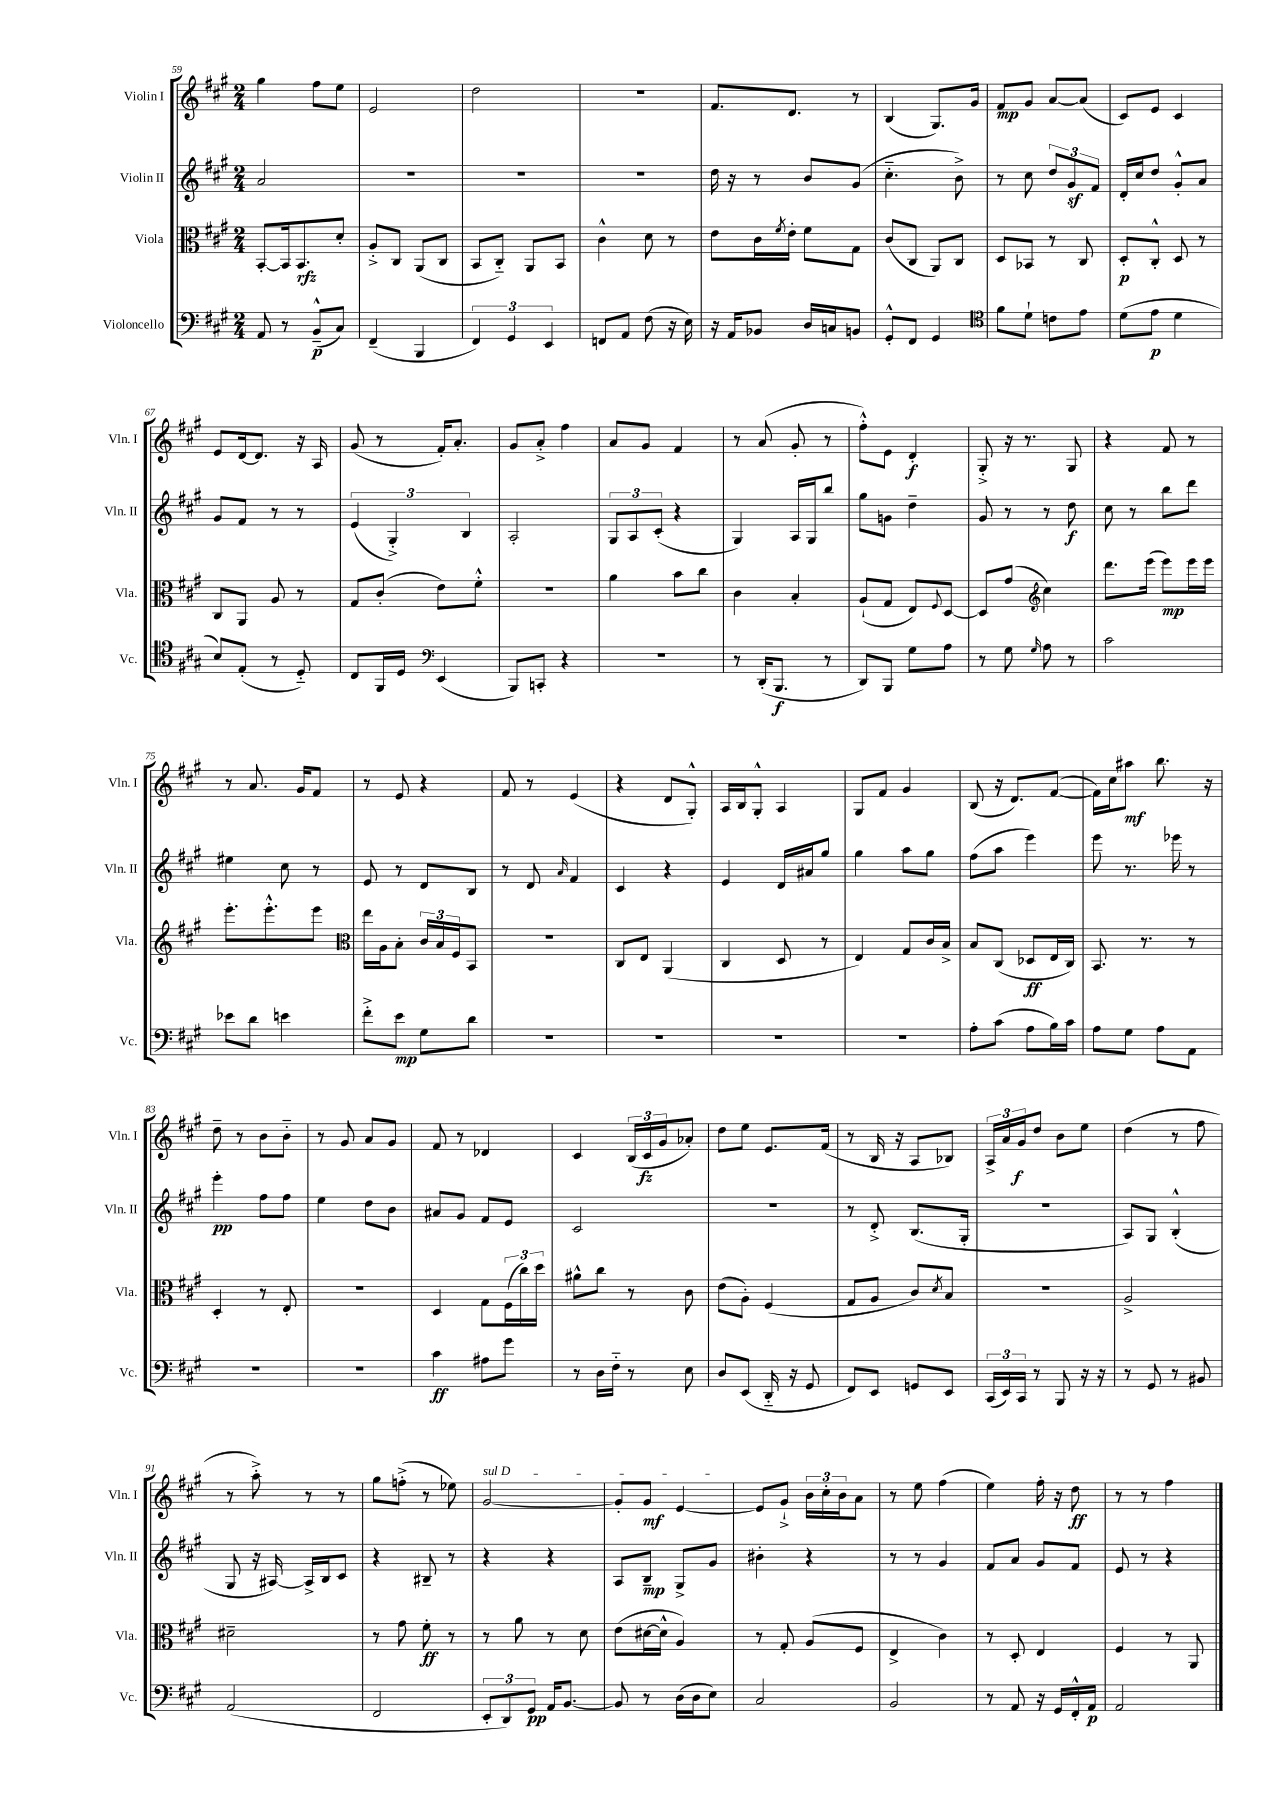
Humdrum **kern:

**kern	**kern	**kern	**kern
*staff4	*staff3	*staff2	*staff1
*clefF4	*clefC3	*clefG2	*clefG2
*k[f#c#g#]	*k[f#c#g#]	*k[f#c#g#]	*k[f#c#g#]
*M2/4	*M2/4	*M2/4	*M2/4
8AA/	[8BB'/L	2a/	4gg#\
8r	16BB/]k	.	.
.	8.BB/	.	.
(8BB~^^/L	.	.	8ff#\L
8C#/J)	8d'/J	.	8ee\J
=	=	=	=
(4FF#~/	8A'^/L	2r	2e/
.	8C#/J	.	.
4BBB/	(8AA/L	.	.
.	8C#/J	.	.
=	=	=	=
6FF#/)	8BB/L	2r	2dd\
.	8C#'~/J)	.	.
6GG#/	.	.	.
.	8AA/L	.	.
6EE/	.	.	.
.	8BB/J	.	.
=	=	=	=
8FF/L	4c#^^\	2r	2r
8AA/J	.	.	.
(8F#\	8d\	.	.
16r	8r	.	.
16E\)	.	.	.
=	=	=	=
16r	8e\L	16dd\	8.f#/L
16AA/LK	.	16r	.
8BB-/J	16c#\L	8r	.
.	8qf#/	.	.
.	16e'\JJ	.	8.d/J
16D/LL	8f#\L	8b/L	.
16C/J	.	.	.
8BB/J	8G#\J	(8g#/J	8r
=	=	=	=
8GG#'^^/L	(8c#/L	4.cc#'~\	(4B/
8FF#/J	8C#/J	.	.
4GG#/	8AA/L)	.	8.G#/L)
.	8C#/J	8b^\)	.
.	.	.	16g#/Jk
=	=	=	=
*clefC4	*	*	*
8f#\L	8D/L	8r	8f#/L
8d`\J	8BB-/J	8cc#\	8g#/J
8c\L	8r	12dd/L	[8a/L
.	.	12g#/	.
8e\J	8C#/	.	(8a/]J
.	.	12f#/J	.
=	=	=	=
(8d\L	8D'/L	16d'/LL	8c#/L)
.	.	16cc#/J	.
8e\J	8C#'^^/J	8dd/J	8e/J
4d\	8D/	8g#'^^/L	4c#/
.	8r	8a/J	.
=	=	=	=
8B/L)	8C#/L	8g#/L	8e/L
(8E'/J	8AA/J	8f#/J	[16d/k
.	.	.	8.d/]J
8r	8A/	8r	.
8D'~/)	8r	8r	16r
.	.	.	16A/
=	=	=	=
8C#/L	8G#/L	(6e/	(8g#/
16FF#/L	(8c#'/J	.	8r
.	.	6G#'^/)	.
16D/JJ	.	.	.
*clefF4	*	*	*
(4EE/	8e\L)	.	16f#'/LK)
.	.	.	8.a'/J
.	.	6B/	.
.	8f#'^^\J	.	.
=	=	=	=
8BBB/L)	2r	2A'/	8g#/L
8CC'/J	.	.	8a'^/J
4r	.	.	4ff#\
=	=	=	=
2r	4a\	12G#/L	8a/L
.	.	12A/	.
.	.	.	8g#/J
.	.	(12c#'/J	.
.	8b\L	4r	4f#/
.	8cc#\J	.	.
=	=	=	=
8r	4c#\	4G#/)	8r
(16DD'/LK	.	.	(8a/
8.BBB/J	.	.	.
.	4B'/	16A/LL	8g#'/
.	.	16G#/J	.
8r	.	8bb/J	8r
=	=	=	=
8DD/L)	(8A`/L	8gg#\L	8ff#'^^\L)
8BBB/J	8G#/J	8g\J	8e\J
8G#\L	8E/L)	4dd~\	4d'/
.	8qqF#/	.	.
8A\J	[8D/J	.	.
=	=	=	=
8r	8D/]L	8g#/	8G#'^/
8G#\	(8g#/J	8r	16r
.	.	.	8.r
*	*clefG2	*	*
16qqG#/	.	.	.
8A\	4cc#\)	8r	.
8r	.	8dd\	8G#/
=	=	=	=
2c#\	8.ddd\L	8cc#\	4r
.	.	8r	.
.	(16eee\Jk	.	.
.	8eee\L)	8bb\L	8f#/
.	16eee\L	8ddd\J	8r
.	16eee\JJ	.	.
=	=	=	=
8e-\L	8.eee'\L	4ee#\	8r
8d\J	.	.	8.a/
.	8.eee'^^\	.	.
4e\	.	8cc#\	.
.	.	.	16g#/LK
.	8eee\J	8r	8f#/J
=	=	=	=
*	*clefC3	*	*
8f#'^\L	16ee\LL	8e/	8r
.	16A\J	.	.
8e\J	8B'\J	8r	8e/
8G#\L	24c#/LL	8d/L	4r
.	24B/	.	.
.	24F#/J	.	.
8d\J	8BB/J	8B/J	.
=	=	=	=
2r	2r	8r	8f#/
.	.	8d/	8r
.	.	16qqa/	.
.	.	4f#/	(4e/
=	=	=	=
2r	8C#/L	4c#/	4r
.	8E/J	.	.
.	(4AA/	4r	8d/L
.	.	.	8G#'^^/J)
=	=	=	=
2r	4C#/	4e/	16A/LL
.	.	.	16B/J
.	.	.	8G#'^^/J
.	8D/	16d/LL	4A/
.	.	16a#/J	.
.	8r	8gg#/J	.
=	=	=	=
2r	4E/)	4gg#\	8G#/L
.	.	.	8f#/J
.	8G#/L	8aa\L	4g#/
.	16c#/L	8gg#\J	.
.	16B^/JJ	.	.
=	=	=	=
8A'\L	8B/L	(8ff#\L	(8B/
(8c#\J	(8C#/J	8aa\J	16r
.	.	.	8.d/L)
8A\L	8D-/L	4eee\)	.
16B\L)	16E/L	.	([8f#/J
16c#\JJ	16C#/JJ)	.	.
=	=	=	=
8A\L	8.BB/	8eee\	16f#\]LL)
.	.	.	16cc#\J
8G#\J	.	8.r	8aa#\J
.	8.r	.	.
8A\L	.	.	8.bb\
.	.	16eee-\	.
8AA\J	8r	8r	.
.	.	.	16r
=	=	=	=
2r	4D'/	4eee'\	8dd~\
.	.	.	8r
.	8r	8ff#\L	8b\L
.	8E'/	8ff#\J	8b'~\J
=	=	=	=
2r	2r	4ee\	8r
.	.	.	8g#/
.	.	8dd\L	8a/L
.	.	8b\J	8g#/J
=	=	=	=
4c#\	4D/	8a#/L	8f#/
.	.	8g#/J	8r
8A#\L	8G#\L	8f#/L	4d-/
8g#\J	(24F#\L	8e/J	.
.	24cc#\)	.	.
.	24dd\JJ	.	.
=	=	=	=
8r	8a#^^\L	2c#/	4c#/
16D\LL	8cc#\J	.	.
16F#'~\JJ	.	.	.
8r	8r	.	(24B/LL
.	.	.	24c#/
.	.	.	24g#/J
8E\	8c#\	.	8a-'/J)
=	=	=	=
8D/L	(8e\L	2r	8dd\L
(8EE/J	8A'\J)	.	8ee\J
16DD'~/	(4F#/	.	8.e/L
16r	.	.	.
8GG#/	.	.	.
.	.	.	(16f#/Jk
=	=	=	=
8FF#/L)	8G#/L	8r	8r
8EE/J	8A/J	8d'^/	16B/
.	.	.	16r
8GG/L	8c#/L)	(8.B/L	8A/L
.	8qd/	.	.
8EE/J	8B/J	.	8B-/J)
.	.	16G#'/Jk	.
=	=	=	=
(24CC#/LL	2r	2r	24A^/LL
24EE/)	.	.	24a/
24CC#/JJ	.	.	24g#/J
8r	.	.	8dd/J
8BBB/	.	.	8b\L
16r	.	.	8ee\J
16r	.	.	.
=	=	=	=
8r	2A^/	8A/L)	(4dd\
8GG#/	.	8G#/J	.
8r	.	(4B'^^/	8r
8BB#/	.	.	8ff#\
=	=	=	=
(2AA/	2d#~\	8G#/	8r
.	.	16r	8aa'^\)
.	.	[16A#/)	.
.	.	16A#^/]LL	8r
.	.	16B/J	.
.	.	8c#/J	8r
=	=	=	=
2FF#/	8r	4r	8gg#\L
.	8g#\	.	(8ff'^\J
.	8f#'\	8B#~/	8r
.	8r	8r	8ee-\)
=	=	=	=
12EE'/L	8r	4r	[2g#/
12DD/)	.	.	.
.	8a\	.	.
12GG#/J	.	.	.
16AA/LK	8r	4r	.
[8.BB/J	.	.	.
.	8d\	.	.
=	=	=	=
8BB/]	(8e\L	8A/L	8g#'/]L
8r	[16d#\L	8B~/J	8g#/J
.	16d#^^\]JJ	.	.
(16D\LL	4A/)	8G#^/L	[4e/
16D\J	.	.	.
8E\J)	.	8g#/J	.
=	=	=	=
2C#/	8r	4b#'\	8e/]L
.	8G#'/	.	8g#`^/J
.	(8A/L	4r	24b\LL
.	.	.	24cc#'\
.	.	.	24b\J
.	8F#/J	.	8a\J
=	=	=	=
2BB/	4E^/	8r	8r
.	.	8r	8ee\
.	4c#\)	4g#/	(4ff#\
=	=	=	=
8r	8r	8f#/L	4ee\)
8AA/	8D'/	8a/J	.
16r	4E/	8g#/L	16ff#'\
16GG#/LL	.	.	16r
16FF#'^^/	.	8f#/J	8dd\
16AA/JJ	.	.	.
=	=	=	=
2AA/	4F#/	8e/	8r
.	.	8r	8r
.	8r	4r	4ff#\
.	8AA/	.	.
==	==	==	==
*-	*-	*-	*-
